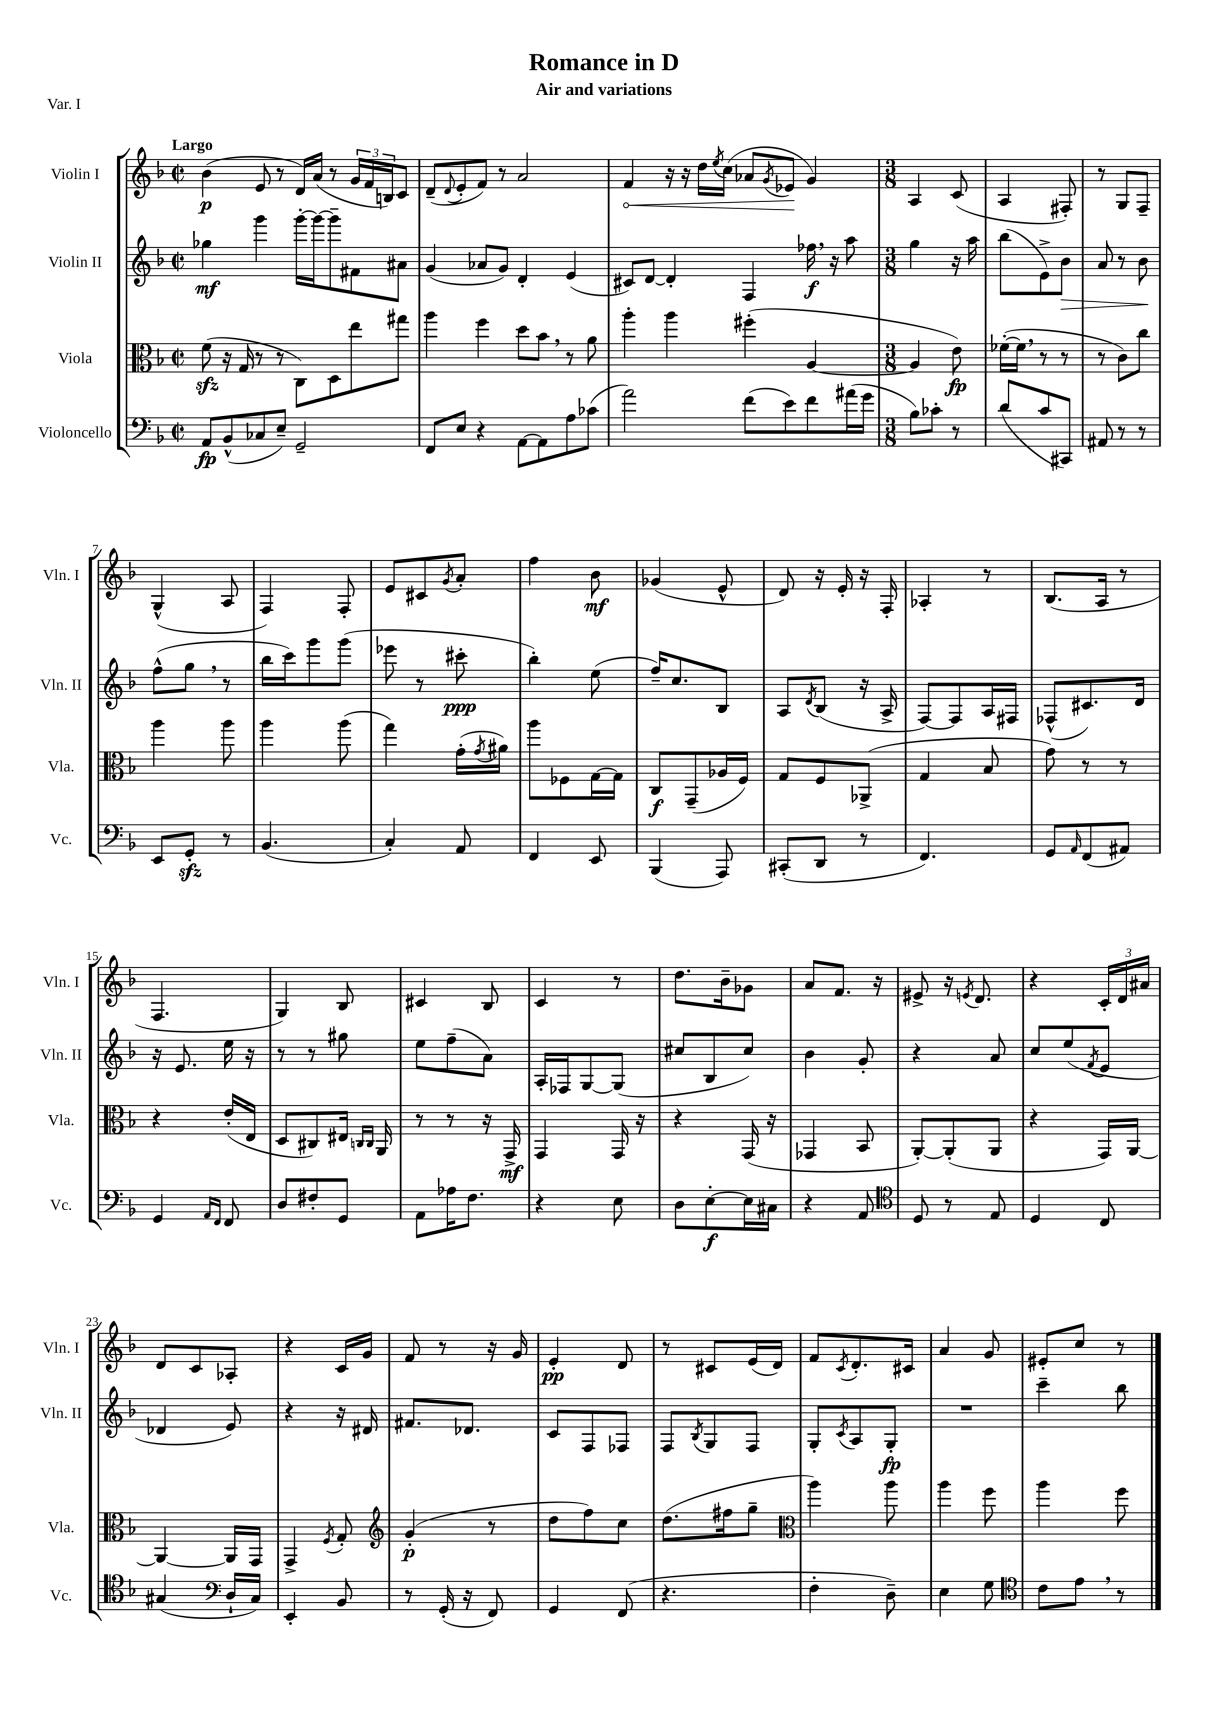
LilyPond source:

\header { title = "Romance in D" subtitle = "Air and variations" piece = "Var. I" }
<<
\new StaffGroup <<
\new Staff = "s0" \with { instrumentName = "Violin I" shortInstrumentName = "Vln. I" } {
    \clef treble \key f \major \defaultTimeSignature \time 2/2 \tempo "Largo"
    bes'4\p( e'8 r8 d'16) a'16( r8 \tuplet 3/2 { g'16 f'16 b16) } c'8 |
    d'8--( \appoggiatura { d'8 } e'8-. f'8) r8 a'2 |
    \once \override Hairpin.circled-tip = ##t f'4\< r16 r16 d''16 \acciaccatura { e''8 } c''16( aes'8 \acciaccatura { g'8 } ees'8\! g'4) |
    \numericTimeSignature \time 3/8 a4 c'8( |
    a4 fis8-.) |
    r8 g8 f8-- |
    g4-^( a8 |
    f4) f8-. |
    e'8 cis'8 \acciaccatura { g'8 } a'8-. |
    f''4 bes'8\mf |
    ges'4( e'8-^ |
    d'8) r16 e'16-. r16 f16-. |
    aes4-. r8 |
    bes8.( a16 r8 |
    f4. |
    g4) bes8 |
    cis'4 bes8 |
    c'4 r8 |
    d''8. bes'16-- ges'8 |
    a'8 f'8. r16 |
    eis'8-> r16 \acciaccatura { e'8 } d'8. |
    r4 \tuplet 3/2 { c'16-. d'16 ais'16 } |
    d'8 c'8 aes8-. |
    r4 c'16 g'16 |
    f'8 r8 r16 g'16 |
    e'4-.\pp d'8 |
    r8 cis'8 e'16( d'16) |
    f'8 \acciaccatura { c'8 } d'8.-. cis'16 |
    a'4 g'8 |
    eis'8-. c''8 r8 \bar "|." |
}
\new Staff = "s1" \with { instrumentName = "Violin II" shortInstrumentName = "Vln. II" } {
    \clef treble \key f \major \defaultTimeSignature \time 2/2
    ges''4\mf g'''4 g'''16~-. g'''16~ g'''8-- fis'8 ais'8 |
    g'4( aes'8 g'8) d'4-. e'4( |
    cis'8) d'8~ d'4-. f4 fes''16\f \breathe r16 a''8 |
    \numericTimeSignature \time 3/8 g''4 r16 a''16 |
    bes''8( e'8->) bes'8\> |
    a'8 r8 bes'8\! |
    f''8-^( g''8 \breathe r8 |
    bes''16 c'''16) g'''8 g'''8( |
    ees'''8 r8 cis'''8-.\ppp |
    bes''4-.) e''8( |
    f''16--) c''8. bes8 |
    a8 \acciaccatura { d'8 } bes8( r16 a16-> |
    f8~) f8 a16 fis16 |
    fes8-^( cis'8.) d'16 |
    r16 e'8. e''16 r16 |
    r8 r8 gis''8 |
    e''8 f''8--( a'8) |
    a16-. fes16 g8~ g8( |
    cis''8 bes8 cis''8) |
    bes'4 g'8-. |
    r4 a'8 |
    c''8 e''8( \acciaccatura { f'8 } e'8 |
    des'4 e'8) |
    r4 r16 dis'16 |
    fis'8. des'8. |
    c'8 f8 fes8 |
    f8 \acciaccatura { bes8 } g8 f8 |
    g8-. \acciaccatura { c'8 } a8 g8-.\fp |
    R4. |
    c'''4-- bes''8 \bar "|." |
}
\new Staff = "s2" \with { instrumentName = "Viola" shortInstrumentName = "Vla." } {
    \clef alto \key f \major \defaultTimeSignature \time 2/2
    f'8\sfz( r16 g16 r8 r8 c8) d8 e''8 gis''8 |
    a''4 f''4 d''8 bes'8 \breathe r8 a'8 |
    a''4-. a''4 fis''4-.( a4~ |
    \numericTimeSignature \time 3/8 a4 e'8\fp) |
    fes'16~-.( fes'16 \breathe r8 r8 |
    r8 c'8) c''8 |
    a''4 a''8 |
    a''4 a''8( |
    g''4) g'16-.( \acciaccatura { g'8 } ais'16) |
    a''8 fes8 g16~ g16 |
    c8\f g,8--( aes16 f16) |
    g8 f8 aes,8->( |
    g4 bes8 |
    g'8) r8 r8 |
    r4 e'16-.( e16 |
    d8 cis8) eis16 \grace { c16 c16 } a,16 |
    r8 r8 r16 g,16->\mf |
    g,4 g,16 r16 |
    r4 g,16( r16 |
    ges,4 bes,8 |
    a,8~-.) a,8-.( a,8 |
    r4 g,16) a,16~ |
    a,4~ a,16 g,16 |
    g,4-> \acciaccatura { f8 } g8-. |
    \clef treble g'4-.\p( r8 |
    d''8 f''8) c''8 |
    d''8.( fis''16 g''8-- |
    \clef alto a''4) a''8 |
    a''4 f''8 |
    a''4 f''8 \bar "|." |
}
\new Staff = "s3" \with { instrumentName = "Violoncello" shortInstrumentName = "Vc." } {
    \clef bass \key f \major \defaultTimeSignature \time 2/2
    a,8\fp bes,8-^( ces8 e8--) g,2-- |
    f,8 e8 r4 a,8~ a,8 a8 ces'8( |
    a'2) f'8( e'8) f'8 ais'16( g'16 |
    \numericTimeSignature \time 3/8 bes8) ces'8-. r8 |
    d'8( c'8 cis,8) |
    ais,8 r8 r8 |
    e,8 g,8-.\sfz r8 |
    bes,4.( |
    c4-.) a,8 |
    f,4 e,8 |
    bes,,4( a,,8) |
    cis,8-.( d,8 r8 |
    f,4.) |
    g,8 \grace { a,16 } f,8( ais,8) |
    g,4 \grace { a,16 f,16 } f,8 |
    d8 fis8-. g,8 |
    a,8 aes16 f8. |
    r4 e8 |
    d8 e8~-.\f e16 cis16 |
    r4 a,8 |
    \clef tenor d8 r8 e8 |
    d4 c8 |
    gis4( \clef bass d16-! c16) |
    e,4-. bes,8 |
    r8 g,16-.( r16 f,8) |
    g,4 f,8( |
    r4. |
    f4-. d8--) |
    e4 g8 |
    \clef tenor c'8 e'8 \breathe r8 \bar "|." |
}
>>
>>
